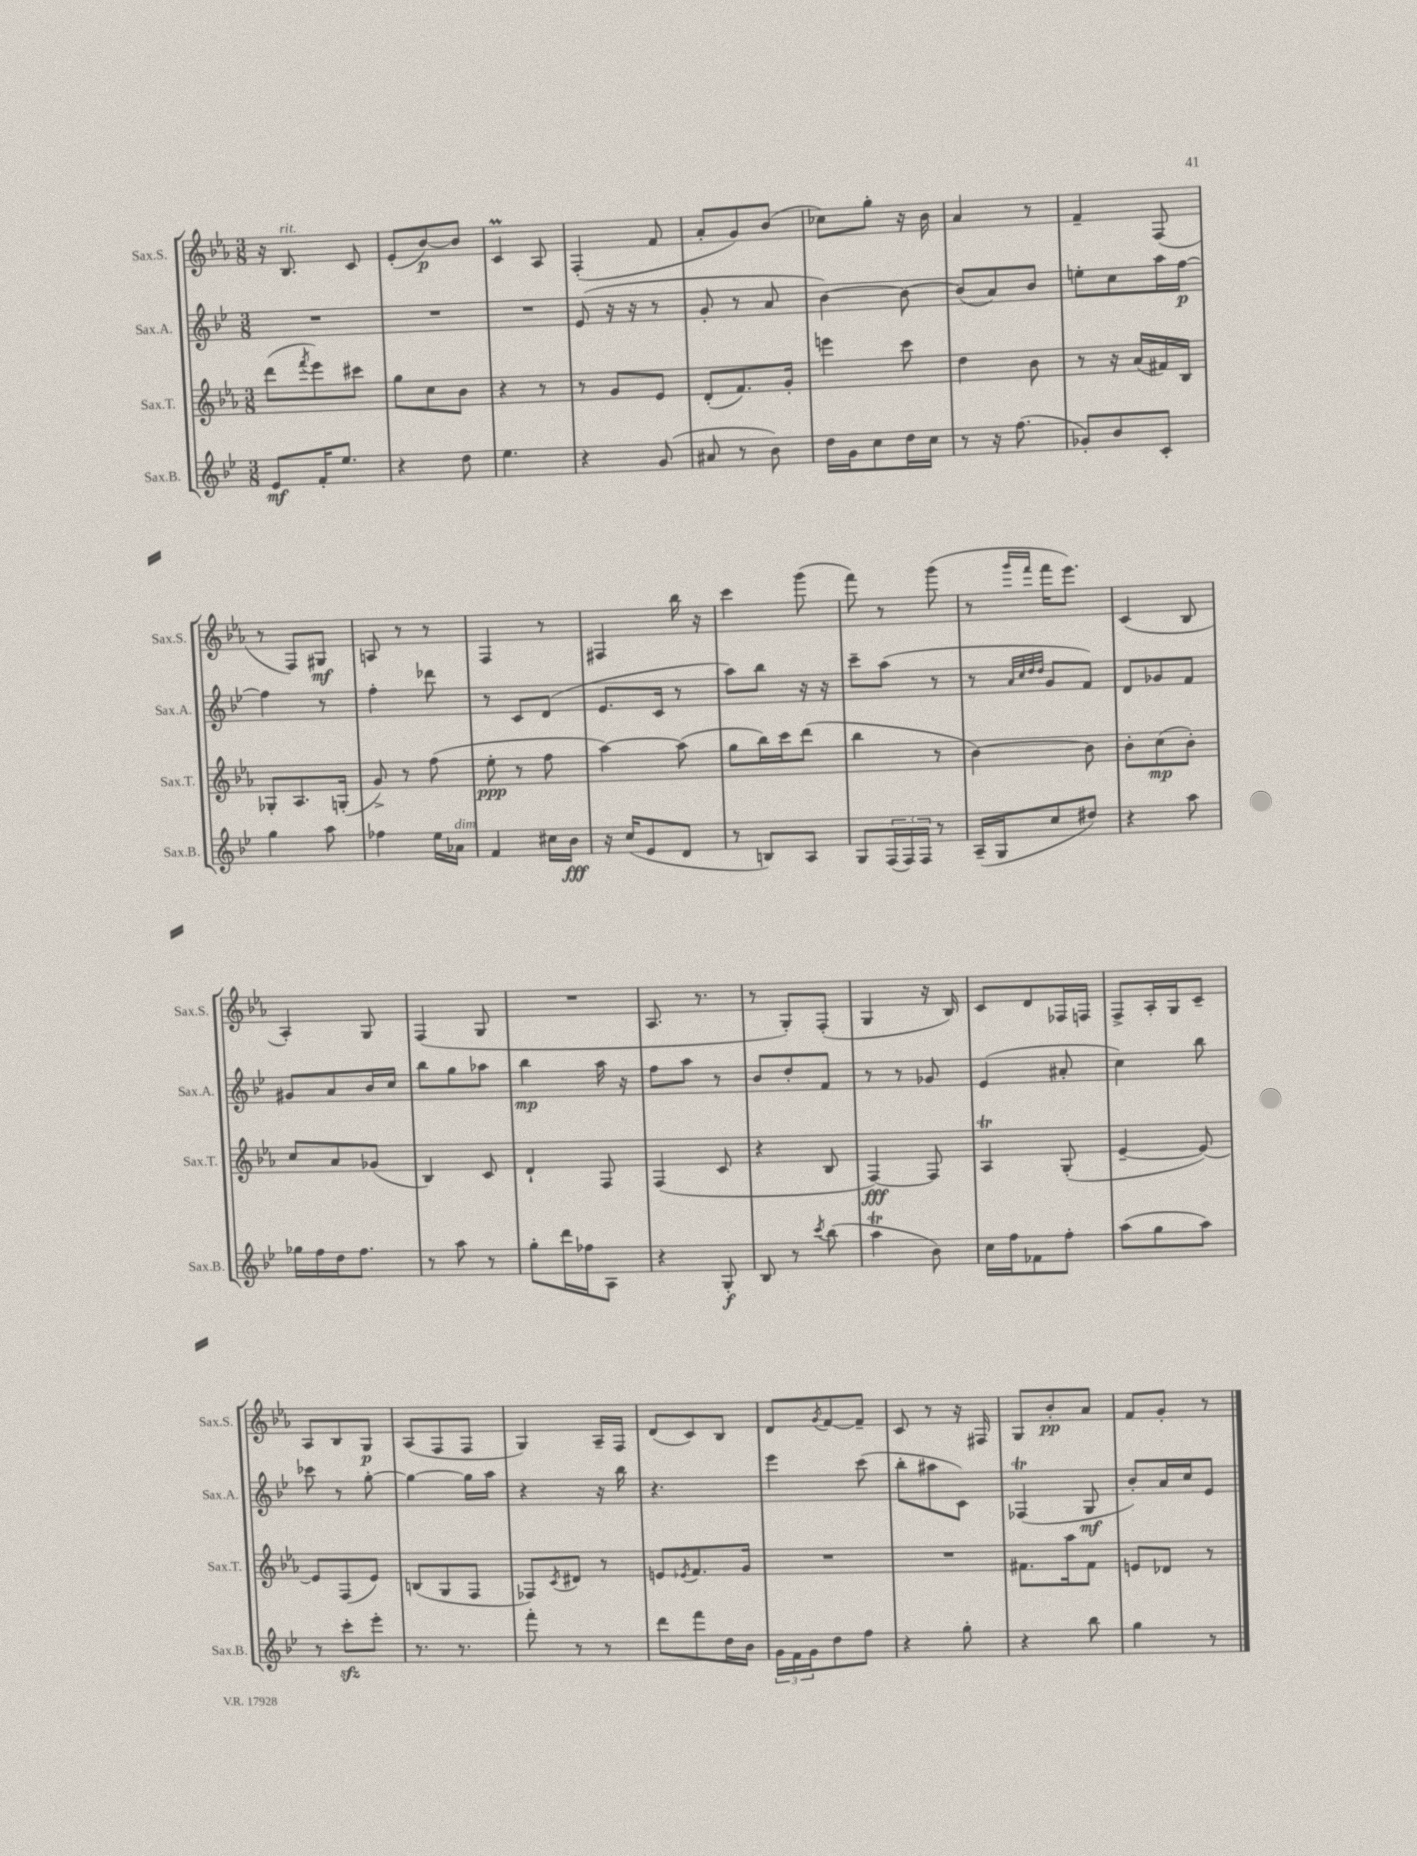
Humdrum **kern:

**kern	**kern	**kern	**kern
*staff4	*staff3	*staff2	*staff1
*clefG2	*clefG2	*clefG2	*clefG2
*k[b-e-]	*k[b-e-a-]	*k[b-e-]	*k[b-e-a-]
*M3/8	*M3/8	*M3/8	*M3/8
8e-/L	(8ddd\L	4.r	16r
.	.	.	8.B-/
.	8qfff/	.	.
16f'/K	8eee-\)	.	.
8.ee-/J	.	.	.
.	8ccc#\J	.	8c/
=	=	=	=
4r	8gg\L	4.r	(8e-'/L
.	8cc\	.	[8b-/)
8dd\	8b-\J	.	8b-/]J
=	=	=	=
4.ee-\	4r	4.r	4c/
.	8r	.	8A-/
=	=	=	=
4r	8r	(8e-/	(4F'/
.	8g/L	16r	.
.	.	16r	.
(8g/	8e-/J	8r	8f/
=	=	=	=
8a#/	(8d'/L	8g'/	8a-'/L
8r	8.f/)	8r	8g/)
8b-\)	.	8a/	(8b-/J
.	16g'/Jk	.	.
=	=	=	=
16dd\LL	4eee\	[4b-\)	8cc-\L)
16g\J	.	.	.
8cc\	.	.	8gg'\J
16dd\L	8ccc\	8b-\_	16r
16cc\JJ	.	.	16b-\
=	=	=	=
8r	4dd\	(8b-/]L	4a-/
16r	.	8a/)	.
(8.ff\	.	.	.
.	8b-\	8b-/J	8r
=	=	=	=
8g-'/L)	8r	8ee'\L	4f~/
8b-/	16r	8cc\	.
.	(16a-/LL	.	.
8c'/J	16f#/)	16aa\L	(8F/
.	16B-/JJ	[16ff\JJ	.
=	=	=	=
4gg\	8G-'/L	4ff\]	8r
.	8.A-/	.	8F/L)
8aa\	.	8r	8G#/J
.	(16G'/Jk	.	.
=	=	=	=
4ff-\	8g^/)	4ff'\	8A/
.	8r	.	8r
16ee-\LL	(8ff\	8ddd-\	8r
16a-\JJ	.	.	.
=	=	=	=
4f/	8ee-'\	8r	4F/
.	8r	8c/L	.
16cc#\LL	8ff\	(8d/J	8r
16b-\JJ	.	.	.
=	=	=	=
16r	[4aa-\)	8.e-/L	4F#/
(16cc/LK	.	.	.
8e-/	.	.	.
.	.	16c/Jk	.
8d/J	(8aa-\]	8r	16bb-\
.	.	.	16r
=	=	=	=
8r	8gg\L	8aa\L)	4ccc\
8B/L)	16bb-\L)	8bb-\J	.
.	16ccc\J	.	.
8A/J	(8ddd\J	16r	(8ggg\
.	.	16r	.
=	=	=	=
8G/L	4bb-\	8ccc~\L	8fff\)
(24F/L	.	(8aa\J	8r
24F/)	.	.	.
24F/JJ	.	.	.
8r	8r	8r	(8ggg\
=	=	=	=
(16A~/LL	[4b-\)	8r	8r
16G/J	.	.	.
.	.	32qqa/LLL	.
.	.	32qqcc/	.
.	.	32qqdd/	16qqggg/LL
.	.	32qqdd/JJJ	16qqfff/JJ
8cc/	.	8g/L	16fff\LK
.	.	.	8.eee-\J)
8dd#/J)	8b-\]	8f/J)	.
=	=	=	=
4r	8b-'\L	8d/L	(4c/
.	(8cc\	8g-/	.
8aa\	8b-'\J)	8f/J	8B-/
=	=	=	=
16gg-\LL	8cc/L	8g#/L	4A-'/)
16ff\	.	.	.
16dd\J	8a-/	8a/	.
8.ff\J	.	.	.
.	(8g-/J	16b-/L	8G/
.	.	16cc/JJ	.
=	=	=	=
8r	4B-/)	8bb-\L	(4F/
8aa\	.	8gg\	.
8r	8c/	8aa-\J	8G/
=	=	=	=
8gg'\L	4d`/	4bb-\	4.r
16ddd\L	.	.	.
16ff-\J	.	.	.
8A\J	8F/	16aa\	.
.	.	16r	.
=	=	=	=
4r	(4F/	8ff\L	8.A-/
.	.	8aa\J	.
.	.	.	8.r
8G'/	8c/	8r	.
=	=	=	=
8B-/	4r	8b-/L	8r
8r	.	8dd'/	8G'/L)
8qccc/	.	.	.
(8bb-\	8B-/	8f/J	(8F'/J
=	=	=	=
4aa\	[4F/)	8r	4G/
.	.	8r	.
8b-\)	8F/]	8g-/	16r
.	.	.	16B-/)
=	=	=	=
16cc\LL	4A-/	(4e-/	8c/L
16ff\J	.	.	.
8f-\	.	.	8d/
8ff'\J	(8G'/	8a#'/	16F-/L
.	.	.	16F/JJ
=	=	=	=
(8aa\L	[4e-~/	4cc\)	8F^/L
8gg\	.	.	16A-'/L
.	.	.	16G/J
8aa\J)	8e-/_)	8bb-\	8c~/J
=	=	=	=
8r	8e-/]L	8ccc-\	8A-/L
8ccc'\L	(8F/	8r	8B-/
8eee-'\J	8e-/J)	[8gg'\	8G/J
=	=	=	=
8.r	(8B/L	4gg\_	(8A-/L
.	8G/	.	8F/
8.r	.	.	.
.	8F/J	16gg\]LL	8F/J
.	.	16aa\JJ	.
=	=	=	=
8fff'\	8F-/L)	4r	4G/)
.	8qc/	.	.
8r	8d#/J	.	.
8r	8r	16r	16A-~/LL
.	.	16bb-\	16F/JJ
=	=	=	=
8ddd\L	8e/L	4.r	(8d/L
.	8qe-/	.	.
8fff\	8.f/	.	8c/)
16dd\L	.	.	8B-/J
16b-\JJ	16g/Jk	.	.
=	=	=	=
24g\LL	4.r	4eee-\	8d/L
24f\	.	.	.
24g\J	.	.	.
.	.	.	8qg/
8dd\	.	.	[8f/
8ff\J	.	(8ccc\	8f~/]J
=	=	=	=
4r	4.r	8bb-'\L	8c/
.	.	8aa#\	8r
8gg'\	.	8c\J)	16r
.	.	.	16F#/
=	=	=	=
4r	8.f#\L	(4F-/	8G/L
.	.	.	8b-'/
.	16aa-\k	.	.
8bb-\	8f#\J	8G/	8a-/J
=	=	=	=
4gg\	8e/L	8b-'/L)	8f/L
.	8d-/J	16a/L	8g'/J
.	.	16cc/J	.
8r	8r	8e-/J	8r
==	==	==	==
*-	*-	*-	*-
